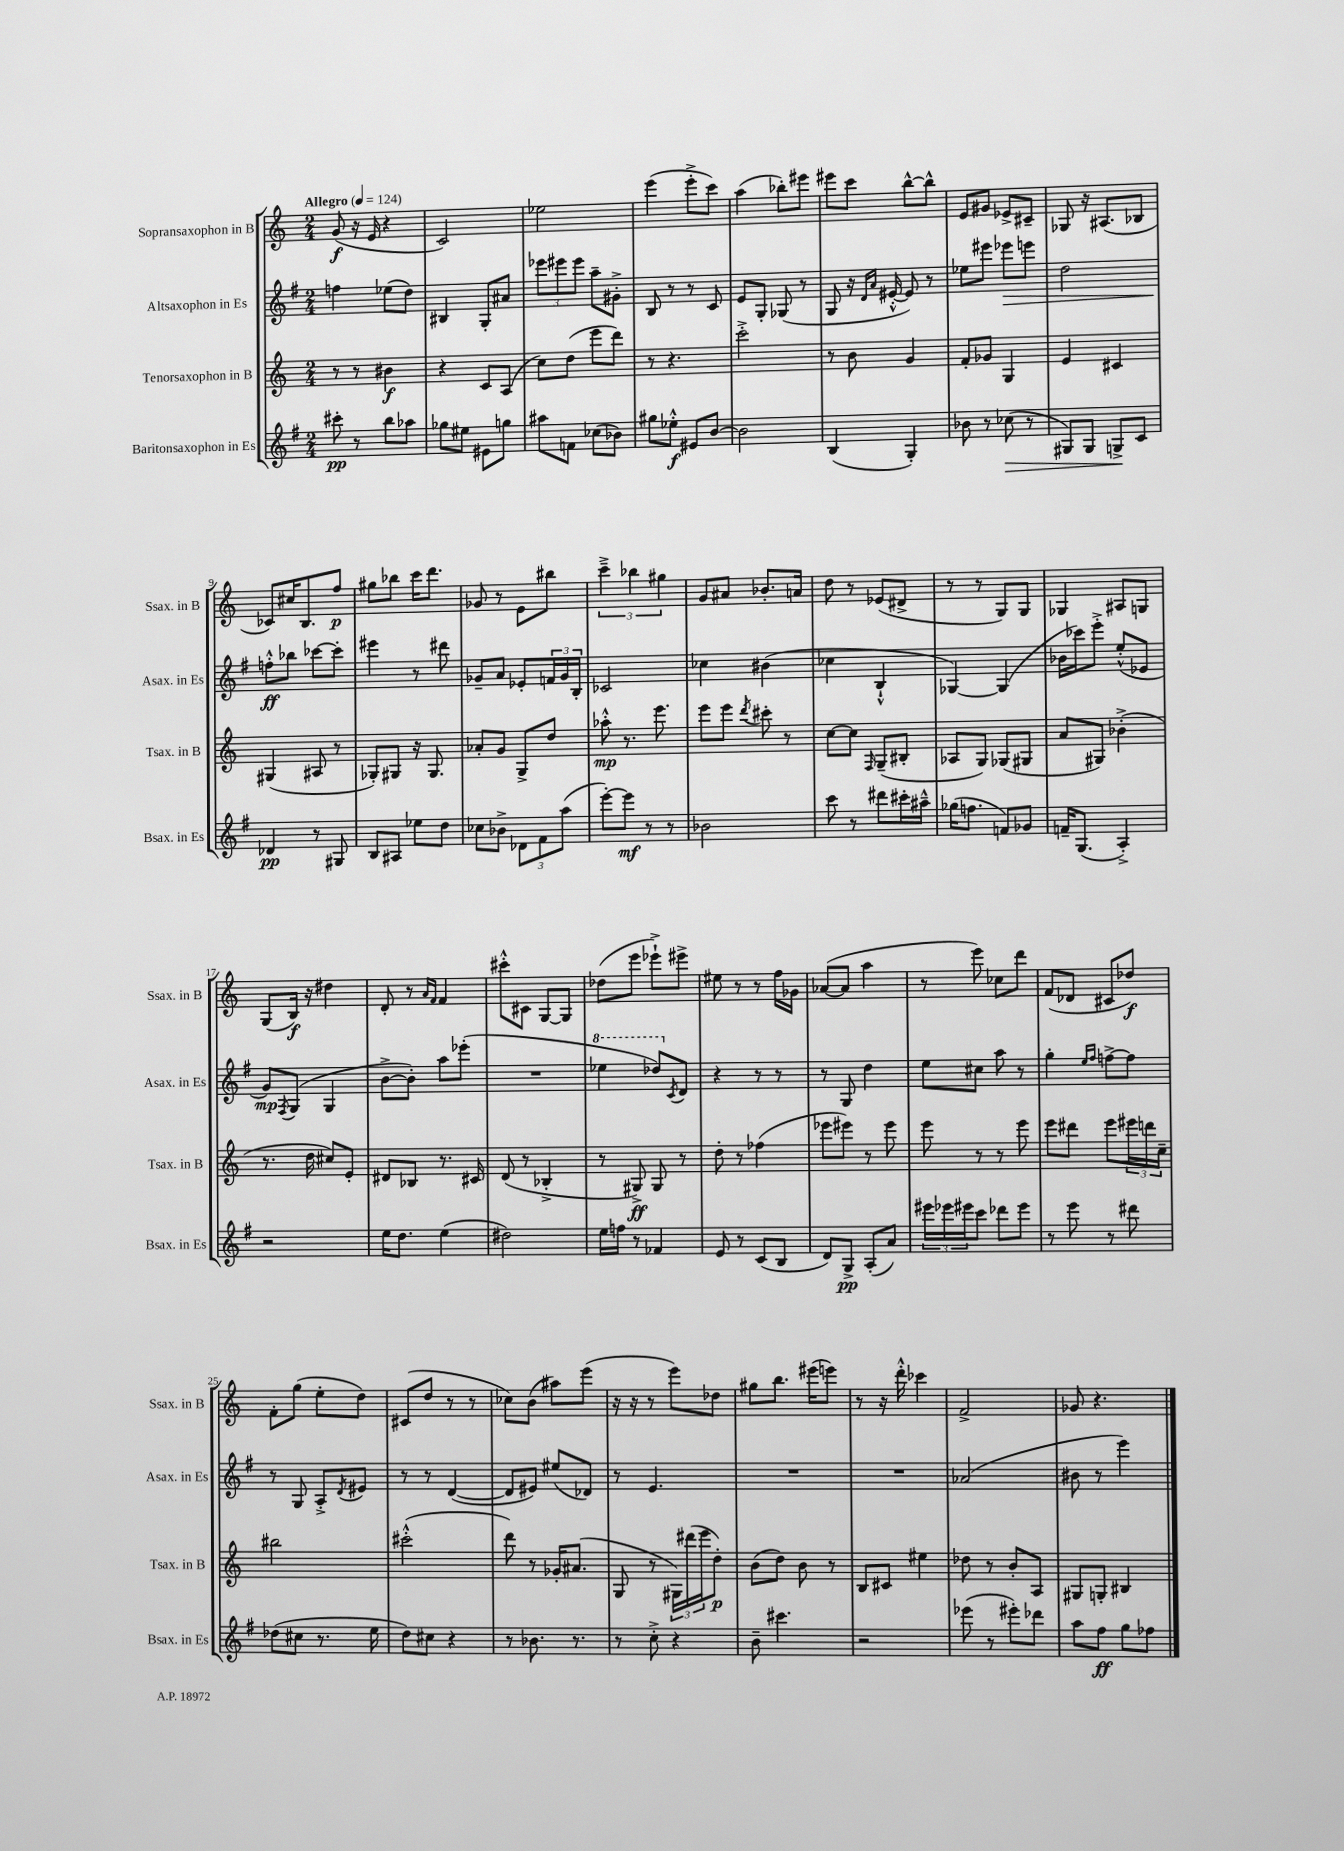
<<
\new StaffGroup <<
\new Staff = "s0" \with { instrumentName = "Sopransaxophon in B" shortInstrumentName = "Ssax. in B" } {
    \clef treble \key c \major \numericTimeSignature \time 2/4 \tempo "Allegro" 4 = 124
    g'8\f( r16 e'16 r4 |
    c'2) |
    ees''2 |
    e'''4( e'''8-.-> c'''8) |
    a''4( bes''8-.) eis'''8 |
    eis'''8 c'''8 b''8~-^ b''8-^ |
    e'8 gis'8 ees'8-> cis'8-- |
    ges8 r16 ais8.( bes8 |
    ces'8) cis''16 b8. f''8\p |
    gis''8 bes''8 c'''16 d'''8. |
    ges'8 r8 e'8 bis''8 |
    \tuplet 3/2 { c'''4---> bes''4 gis''4 } |
    g'8 ais'8 bes'8.-. a'16 |
    d''8 r8 ees'8( dis'8-> |
    r8 r8 g8) g8 |
    ges4 ais8 g8 |
    g8( b16\f) r16 dis''4 |
    d'8-. r8 \grace { a'16 f'16 } f'4 |
    cis'''8-.-^ cis'8 g8~ g8 |
    des''8( e'''8 ees'''8-!->) eis'''8-> |
    eis''8 r8 r8 f''16 ges'16 |
    aes'8~( aes'8 a''4 |
    r8 e'''8) ces''8 d'''8 |
    f'8( des'8 cis'8 des''8\f) |
    f'8-. g''8( e''8-. d''8) |
    cis'8( d''8 r8 r8 |
    ces''8) b'8( ais''8) e'''8( |
    r16 r16 r8 e'''8) des''8 |
    gis''8 b''8. eis'''16( e'''8) |
    r8 r16 d'''16-.-^ ces'''4 |
    f'2-> |
    ges'8 r4. \bar "|." |
}
\new Staff = "s1" \with { instrumentName = "Altsaxophon in Es" shortInstrumentName = "Asax. in Es" } {
    \clef treble \key g \major \numericTimeSignature \time 2/4
    f''4 ees''8( d''8) |
    bis4 g8-. ais'8 |
    \tuplet 3/2 { ees'''8 eis'''8 eis'''8 } a''8-- gis'8-.-> |
    b8 r8 r8 c'8 |
    e'8 g8-. ges8( r8 |
    g8 r16 \grace { d'16 a'16 } eis'16~-.-^ eis'8) r8 |
    ees''8 eis'''8 ees'''8\> e'''8 |
    d''2 |
    f''8-.-^\ff\! bes''8 ces'''8~ ces'''8-. |
    eis'''4 r8 dis'''8 |
    ges'8-- a'8 ees'8-. \tuplet 3/2 { f'16 ges'16 b16-. } |
    ces'2 |
    ces''4 bis'4( |
    ces''4 b4-!-^ |
    ges4~) ges4( |
    bes'16 ces'''16) e'''8-.-> e''8-.-^( ees'8 |
    g'8\mp) \acciaccatura { fis8 } g8( g4 |
    b'8~-> b'8-.) a''8 ees'''8-.( |
    R2 |
    \ottava #1 ees'''4 des'''8) \ottava #0 \acciaccatura { c'8 } d'8 |
    r4 r8 r8 |
    r8 g8 d''4 |
    e''8 cis''8 a''8 r8 |
    g''4-. \grace { e''16 fis''16 } f''8~-> f''8 |
    r8 g8 a8-.-> \acciaccatura { d'8 } eis'8 |
    r8 r8 d'4~( |
    d'8 eis'8) eis''8( des'8) |
    r8 e'4. |
    R2 |
    R2 |
    aes'2( |
    bis'8 r8 e'''4) \bar "|." |
}
\new Staff = "s2" \with { instrumentName = "Tenorsaxophon in B" shortInstrumentName = "Tsax. in B" } {
    \clef treble \key c \major \numericTimeSignature \time 2/4
    r8 r8 bis'4\f |
    r4 c'8 a8( |
    c''8) d''8( e'''8 d'''8) |
    r8 r4. |
    c'''2-.-> |
    r8 b'8 g'4 |
    f'8-. ges'8 g4 |
    e'4 cis'4 |
    gis4( ais8 r8 |
    ges8-.) gis8 r16 gis8. |
    aes'8-. g'8 g8-> d''8 |
    aes''8-.-^\mp r8. e'''8. |
    e'''8 e'''8 \acciaccatura { d'''8 } cis'''8-. r8 |
    c''8~ c''8 \grace { f16 } g8--( bis8-. |
    aes8 g8) ges8( gis8 |
    a'8 gis8) bes'4-.->( |
    r8. d''16 cis''8) e'8-. |
    dis'8 bes8 r8. cis'16 |
    d'8( r8 bes4-.-> |
    r8 gis8->\ff) gis8 r8 |
    d''8-. r8 fes''4( |
    ees'''8 eis'''8) r8 eis'''8 |
    e'''8 r8 r8 e'''8 |
    e'''8 dis'''8 e'''8 \tuplet 3/2 { eis'''16 d'''16 c''16-- } |
    bis''2 |
    cis'''2-.-^( |
    d'''8) r8 ges'16-. ais'8.( |
    g8 r8 \tuplet 3/2 { gis16) dis'''16( e'''16 } d''8-.\p) |
    b'8( d''8) b'8 r8 |
    b8 cis'8 eis''4 |
    des''8 r8 b'8-. a8 |
    gis8 g8-. bis4 \bar "|." |
}
\new Staff = "s3" \with { instrumentName = "Baritonsaxophon in Es" shortInstrumentName = "Bsax. in Es" } {
    \clef treble \key g \major \numericTimeSignature \time 2/4
    cis'''8-.\pp r8 b''8 aes''8 |
    ges''8 eis''8 eis'8 g''8 |
    ais''8 f'8 ces''8( bes'8) |
    gis''8 ees''8-.-^\f eis'8 b'8~ |
    b'2 |
    b4( g4-.) |
    bes'8 r8 ces''8\>( r8 |
    gis8) gis8 g8->\! c'8 |
    des'4\pp r8 gis8 |
    b8 ais8 ees''8 d''8 |
    ces''8 bes'8-> \tuplet 3/2 { des'8 fis'8 a''8( } |
    e'''8~-.) e'''8\mf r8 r8 |
    bes'2 |
    c'''8 r8 dis'''8 cis'''16-. ais''16---^ |
    ges''16( f''8. f'8) ges'8 |
    f'16-- g8.( a4-.->) |
    r2 |
    e''16 d''8. e''4( |
    dis''2) |
    e''16 f''16 r8 fes'4 |
    e'8 r8 c'8( b8 |
    d'8) g8->\pp a8-.( a'8) |
    \tuplet 3/2 { eis'''16 ees'''16 eis'''16 } c'''8 des'''8 eis'''8 |
    r8 e'''8 r8 dis'''8 |
    des''8( cis''8 r8. e''16 |
    d''8) cis''8 r4 |
    r8 bes'8. r8. |
    r8 c''8-.-> r4 |
    b'8-- cis'''4. |
    r2 |
    ees'''8( r8 eis'''8-.) des'''8 |
    a''8 fis''8\ff g''8 fes''8 \bar "|." |
}
>>
>>
